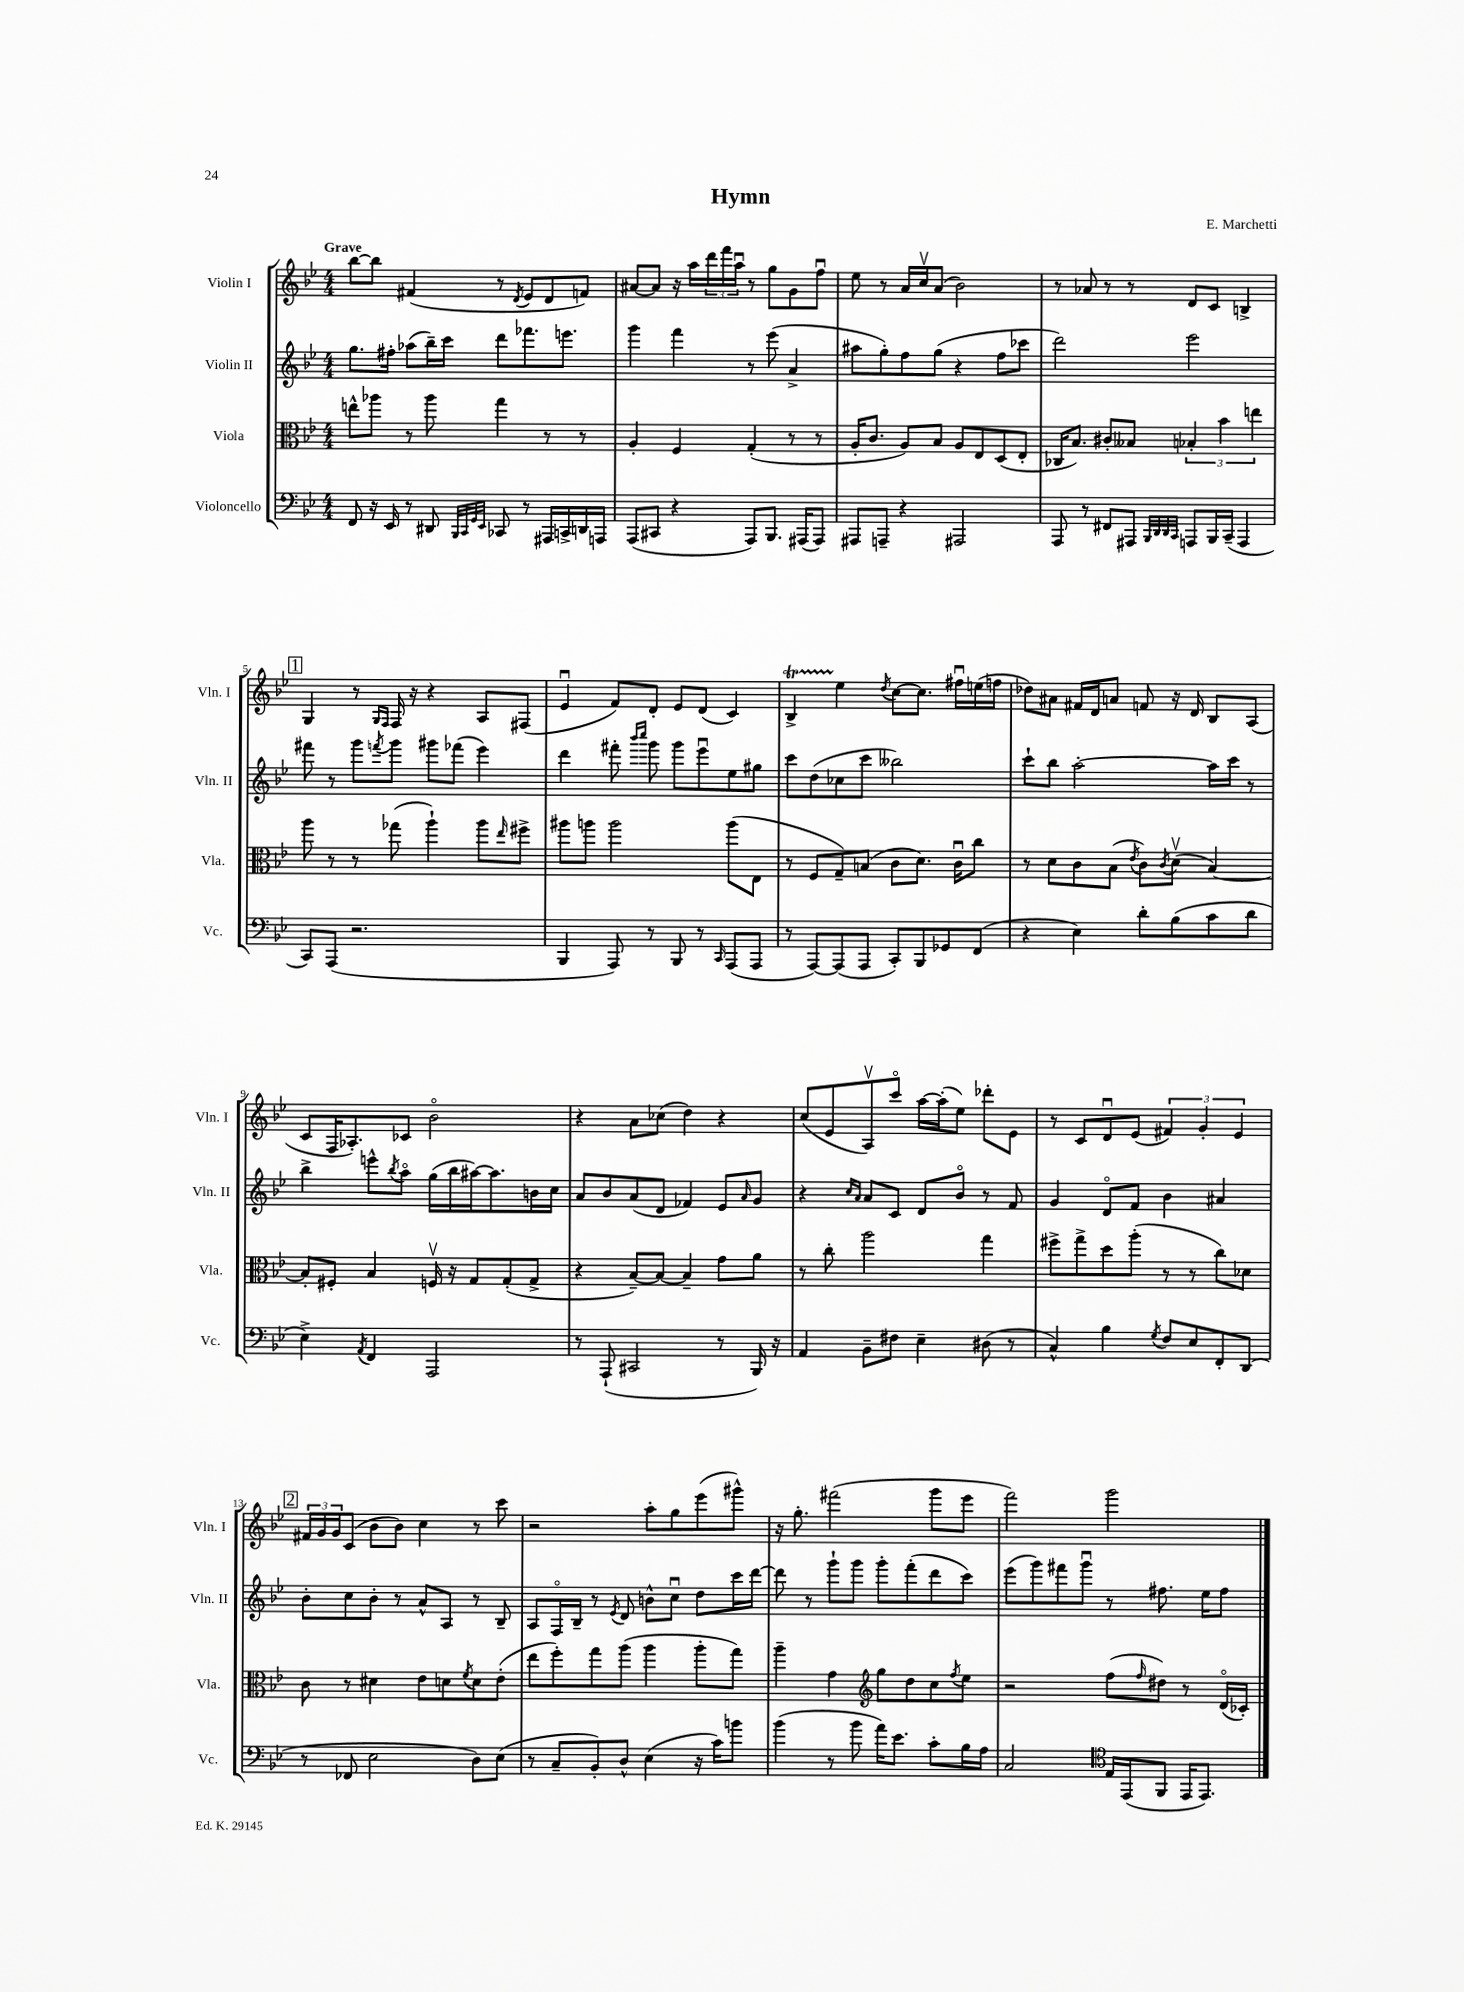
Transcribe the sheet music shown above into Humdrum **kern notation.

**kern	**kern	**kern	**kern
*part4	*part3	*part2	*part1
*staff4	*staff3	*staff2	*staff1
*I"Violoncello	*I"Viola	*I"Violin II	*I"Violin I
*I'Vc.	*I'Vla.	*I'Vln. II	*I'Vln. I
*clefF4	*clefC3	*clefG2	*clefG2
*k[b-e-]	*k[b-e-]	*k[b-e-]	*k[b-e-]
*M4/4	*M4/4	*M4/4	*M4/4
=1	=1	=1	=1
!	!	!	!LO:TX:a:B:t=Grave
8FF/	8een^^\L	8.gg\L	[8bb-\L
16r	8aa-X\J	.	8bb-\J]
16EE-/	.	16ff#X'\Jk	.
8r	8r	(8aa-X\L	(4f#X/
8DD#X/	8aa-\	16bb-~\L)	.
.	.	16ccc\JJ	.
32qqBBB-/LLL	.	.	.
32qqCC/	.	.	.
32qqGG/	.	.	.
32qqEE-/JJJ	.	.	.
8CC-X/	4gg\	8ddd\L	8r
.	.	.	8qd/
8r	.	8.fff-X\	8e-/L
16AAA#X/LL	8r	.	8d/
16CCn^/	.	8.eeen\J	.
16DDn/	8r	.	8fn/J)
16AAAn/JJ	.	.	.
=2	=2	=2	=2
(8AAA/L	4A'/	4ggg\	[8a#X/L
8CC#X/J	.	.	8a#/J]
4r	4F/	4fff\	16r
.	.	.	16aa\LL
.	.	.	24ddd\
.	.	.	24fff\
.	.	.	24aau\JJ
8AAA/L)	(4G'/	8r	8r
8.BBB-/J	.	(8eee-\	8gg\L
.	8r	4a^/	8g\
(16AAA#X/KL	.	.	.
8AAA#/J)	8r	.	8ffu\J
=3	=3	=3	=3
8AAA#X/L	16A'/KL	8aa#X\L	8ee-\
.	8.c/J	.	.
8AAAn~/J	.	8gg'\)	8r
4r	8A/L)	8ff\	16a/LL
.	.	.	16ccv/J
.	8B-/J	(8gg\J	(8a/J
2AAA#X/	8A/L	4r	2b-\)
.	8E-/	.	.
.	(8D/	8ff\L	.
.	8E-'/J	8ccc-X\J	.
=4	=4	=4	=4
8AAA/	16C-X/KL	2ddd\)	8r
.	8.B-/J)	.	.
8r	.	.	8a-X/
8FF#X/L	8c#X'/L	.	8r
8AAA#X/J	8B--X/J	.	8r
32qqBBB-/LLL	.	.	.
32qqDD/	.	.	.
32qqDD/	.	.	.
32qqCC/JJJ	.	.	.
8AAAn/L	6B-X'/	2eee-\	8d/L
16BBB-/L	.	.	8c/J
.	6b-\	.	.
(16CC~/JJ	.	.	.
4AAA/	.	.	4Bn^/
.	6een\	.	.
!!LO:LB:g=z
!!LO:REH:place=s1:t=1
=5	=5	=5	=5
8CC/L)	8aa\	8fff#X\	4G/
(8AAA/J	8r	8r	.
2.r	8r	8ggg\L	8r
.	.	.	16qqG/LL
.	.	8qfffn/	16qqF/JJ
.	(8gg-X\	8ggg\J	16F/
.	.	.	16r
.	4aa`\)	8ggg#X\L	4r
.	.	(8fff-X\J	.
.	8aa\L	4eee-\)	8A/L
.	16qqee-/	.	.
.	8ff#X^\J	.	(8F#X/J
=6	=6	=6	=6
4BBB-/	8aa#X\L	4ddd\	4e-u/
.	8aan\J	.	.
8AAA/)	2aa\	8fff#X'\	8f/L)
.	.	16qqbbb-/LL	.
.	.	16qqcccc/JJ	.
8r	.	8ggg\	8d'/J
8BBB-/	.	8ggg\L	8e-/L
8r	.	8eee-u\	(8d/J
16qqCC/	.	.	.
(8AAA/L	(8aa\L	8ee-\	4c/)
8AAA/J	8E-\J	8gg#X\J	.
=7	=7	=7	=7
8r	8r	8ccc\L	4B-T^/
[8AAA/L)	8F/L	(8dd\	.
(8AAA/]	8G~/)	8cc-X\	4ee-\
8AAA/J	(8Bn/J	8ccc\J	.
.	.	.	8qdd/
8CC'/L)	8c\L	2bb--X\)	[8cc\L
8BBB-/	8.d\J)	.	8.cc\J]
8GG-X/	.	.	.
.	16cu\KL	.	16ff#Xu\LL
(8FF/J	8cc\J	.	(16een\
.	.	.	16ffn\JJ
=8	=8	=8	=8
4r	8r	8ccc`\L	8dd-X\L)
.	8d\L	8bb-\J	8a#X\J
4E-\)	8c\	[2aa'\	16f#X/LL
.	.	.	16d/J
.	(8B-\J	.	8an/J
.	8qe-/	.	.
8d'\L	8c\L)	.	8fn/
.	8qc/	.	.
(8B-\	(8dv\J	.	16r
.	.	.	16d/
8c\	[4B-/)	16aa\LL]	8B-/L
.	.	16ccc\JJ	.
8d\J	.	8r	(8A/J
!!LO:LB:g=z
=9	=9	=9	=9
4E-^\)	8B-'/L]	4bb-^\	8c/L
.	8F#X'/J	.	16F/K
.	.	.	8.A-X'/)
8qAA/	.	.	.
4FF/	4B-/	8eeen^^\L	.
.	.	8qbb-/	.
.	.	8aa\J	8c-X/J
2AAA/	16Fnv/	(16gg\LL	2b-\
.	16r	16bb-\	.
.	8G/L	[16aa#X\J)	.
.	.	8.aa#\]	.
.	(8G'/	.	.
.	8G^/J	16bn\L	.
.	.	16cc\JJ	.
=10	=10	=10	=10
8r	4r	8a/L	4r
(8AAA`/	.	8b-/	.
2CC#X/	[8B-~/L)	(8a/	8a\L
.	8B-/J_	8d/J	(8cc-X\J
.	4B-~/]	4f-X/)	4dd\)
8r	8g\L	8e-/L	4r
.	.	16qqa/	.
16BBB-/)	8a\J	8g/J	.
16r	.	.	.
=11	=11	=11	=11
4AA/	8r	4r	(8cc/L
.	8cc'\	.	8e-/
.	.	16qqcc/LL	.
.	.	16qqa/JJ	.
8BB-~\L	2aa\	8a/L	8Av/)
8F#X\J	.	8c/J	8ccc/J
4E-~\	.	8d/L	[16aa\LL
.	.	.	(16aa'\J]
.	.	8b-/J	8ee-\J)
(8D#X\	4gg\	8r	8ddd-X'\L
8r	.	8f/	8e-\J
=12	=12	=12	=12
4C^^/)	8ff#X^\L	4g/	8r
.	8gg^\	.	8c/L
4B-\	8dd\	8d/L	8du/
.	(8aa'\J	8f/J	(8e-/J
8qG/	.	.	.
8F/L	8r	4b-\	6f#X/)
8E-/	8r	.	.
.	.	.	6g'/
8FF'/	8cc\L)	4a#X/	.
.	.	.	6e-/
(8DD/J	8d-X\J	.	.
!!LO:LB:g=z
!!LO:REH:place=s1:t=2
=13	=13	=13	=13
8r	8c\	8b-'\L	24f#X/LL
.	.	.	24g/
.	.	.	24g/J
8FF-X/	8r	8cc\	(8c/J
2E-\	4d#X\	8b-'\J	8b-\L
.	.	8r	8b-\J)
.	8e-\L	8a^^/L	4cc\
.	8dn\	8A/J	.
.	8qf/	.	.
8D\L)	8d\	8r	8r
(8E-\J	(8e-'\J	8B-~/	8ccc\
=14	=14	=14	=14
8r	8ee-\L	8A/L	2r
8C~/L	8ff'\)	16F/L	.
.	.	16B-~/JJ	.
8BB-'/)	8gg\	8r	.
.	.	8qe-/	.
8D^^/J	(8aa\J	8d/	.
(4E-\	4aa\	8bn^^\L	8aa'\L
.	.	8ccu\J	8gg\
16r	8aa'\L	8dd\L	(8eee-\
16c\KL)	.	.	.
8bn\J	8gg\J)	16ccc\L	8ggg#X^^\J)
.	.	[16ddd\JJ	.
=15	=15	=15	=15
(4b-\	4aa~\	8ddd\]	16r
.	.	.	8.gg'\
.	.	8r	.
8r	4g\	8ggg`\L	(2fff#X\
8b-\	.	8ggg\J	.
*	*clefG2	*	*
16a\KL)	8gg\L	8ggg'\L	.
8.e-\J	.	.	.
.	8dd\	(8fff'\	.
8c'\L	8cc\	8ddd\	8ggg\L
.	8qff/	.	.
16B-\L	8ee-\J	8ccc\J)	8eee-\J
16A\JJ	.	.	.
=16	=16	=16	=16
2C/	2r	(8eee-\L	2fff\)
.	.	8ggg\)	.
.	.	8fff#X\	.
.	.	8gggu\J	.
*clefC4	*	*	*
16E-/LL	(8ff\L	8r	2ggg\
(16EE-/J	.	.	.
.	16qqff/	.	.
8FF/J	8dd#X\J)	8.ff#X\	.
16EE-/KL	8r	.	.
8.EE-/J)	.	16ee-\KL	.
.	(16d/LL	8ff#\J	.
.	16c-X'/JJ)	.	.
==	==	==	==
*-	*-	*-	*-
